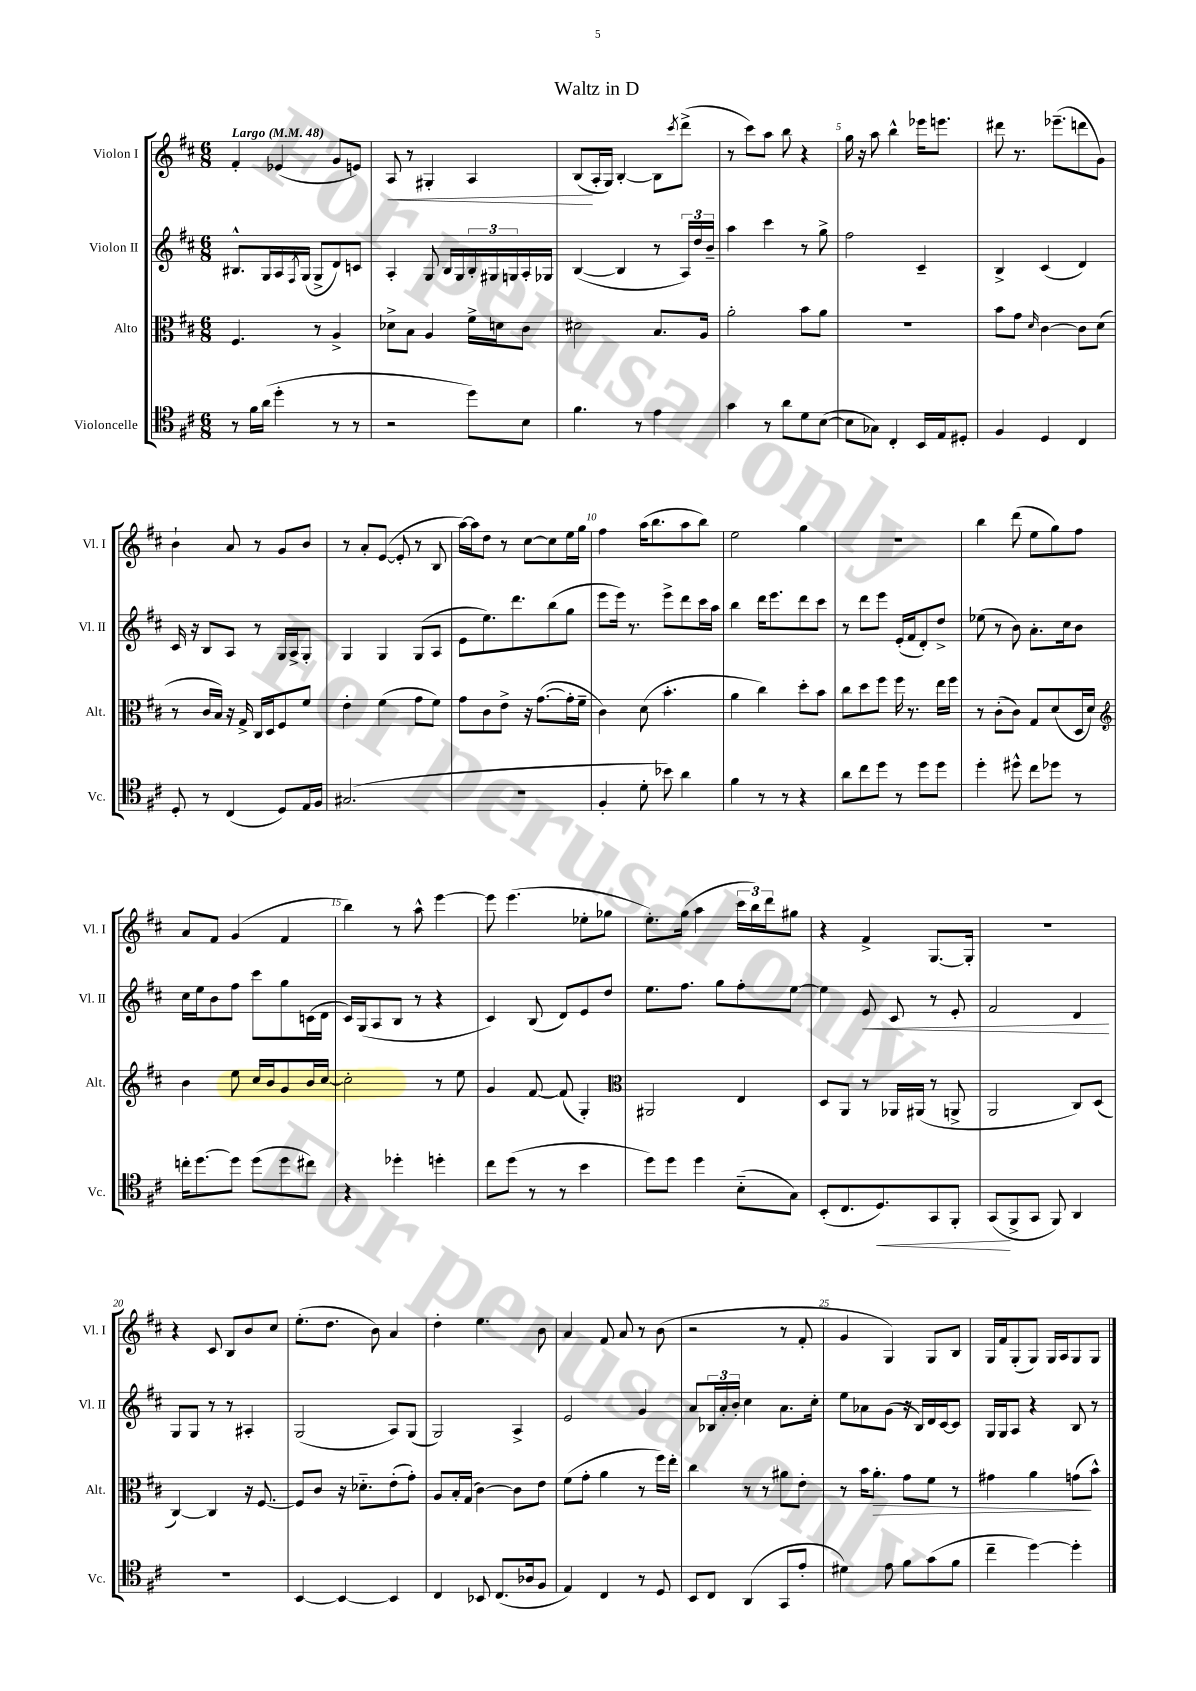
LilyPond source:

\header { title = "Waltz in D" }
<<
\new StaffGroup <<
\new Staff = "s0" \with { instrumentName = "Violon I" shortInstrumentName = "Vl. I" } {
    \clef treble \key d \major \numericTimeSignature \time 6/8 \tempo "Largo" 4 = 48
    fis'4-. ees'4( g'8 e'8) |
    a8\< r8 gis4-. a4 |
    b8\!( a16-. g16) b4~-. b8 \acciaccatura { cis'''8 } d'''8->( |
    r8 cis'''8) a''8 b''8 r4 |
    g''16 r16 a''8 b''4-^ ees'''16 e'''8. |
    dis'''8 r8. ees'''8.--( d'''8 g'8) |
    b'4-! a'8 r8 g'8 b'8 |
    r8 a'8-. e'8~( e'8-. r8 b8 |
    a''16~) a''16 d''8 r8 cis''8~ cis''8 e''16 g''16 |
    fis''4 a''16( b''8. a''8 b''8) |
    e''2 g''4 |
    R2. |
    b''4 d'''8( e''8 g''8) fis''8 |
    a'8 fis'8 g'4( fis'4 |
    b''4) r8 a''8-^ e'''4~ |
    e'''8 e'''4.( ees''8-. ges''8 |
    e''8.-.) g''16( a''4 \tuplet 3/2 { cis'''16 b''16) d'''16 } gis''8 |
    r4 fis'4-> g8.~ g16-. |
    R2. |
    r4 cis'8 b8 b'8 cis''8 |
    e''8.-.( d''8. b'8) a'4 |
    d''4-. e''4. b'8 |
    a'4 fis'8 a'8 r8 b'8( |
    r2 r8 fis'8-. |
    g'4 g4) g8 b8 |
    g16 fis'16 g8-.( g8) g16 a16 g8 g8 \bar "|." |
}
\new Staff = "s1" \with { instrumentName = "Violon II" shortInstrumentName = "Vl. II" } {
    \clef treble \key d \major \numericTimeSignature \time 6/8
    bis8.-^ g16 a16 \acciaccatura { fis8 } g16( g8-> d'8) c'8 |
    a4-. g8 b16 g16 \tuplet 3/2 { b16-. gis16 g16 } a16-. ges16 |
    b4~( b4 r8 \tuplet 3/2 { a16) d''16 b'16-- } |
    a''4 cis'''4 r8 g''8-> |
    fis''2 cis'4-- |
    b4-> cis'4( d'4) |
    cis'16 r16 b8 a8 r8 g16 a16-> g8-. |
    g4 g4 g8( a8 |
    e'8 e''8.) d'''8. b''8( g''8 |
    e'''8 e'''16) r8. e'''8-> d'''8 cis'''16 a''16 |
    b''4 d'''16 e'''8. d'''8 cis'''8 |
    r8 d'''8 e'''8 e'16-.( fis'16 d'8-.) d''8-> |
    ees''8( r8 b'8) a'8.-. cis''16 b'8 |
    cis''16 e''16 b'8 fis''8 cis'''8 g''8 c'16( d'16 |
    cis'16) g16( a8 b8 r8 r4 |
    cis'4) b8( d'8) e'8 d''8 |
    e''8. fis''8. g''8 fis''8-. e''8~ |
    e''4 e'8\< cis'8 r8 e'8-. |
    fis'2 d'4\! |
    g8 g8 r8 r8 ais4-. |
    g2( a8) g8( |
    g2) a4-> |
    e'2 g'4 |
    a'8 \tuplet 3/2 { bes16 a'16-. b'16-. } cis''4 a'8. cis''16-. |
    e''8 aes'8 g'8( r16 b16) d'16 cis'16~ cis'8 |
    g16 g16 a8 r4 b8 r8 \bar "|." |
}
\new Staff = "s2" \with { instrumentName = "Alto" shortInstrumentName = "Alt." } {
    \clef alto \key d \major \numericTimeSignature \time 6/8
    fis4. r8 a4-> |
    des'8-> b8 a4 fis'16-> d'16 cis'8 |
    dis'2 b8. a16 |
    a'2-. b'8 a'8 |
    R2. |
    b'8 g'8 \grace { d'16 } cis'4~ cis'8 d'8( |
    r8 cis'16 b16) r16 g16-> cis16 d16 fis8 fis'8 |
    e'4-. fis'4( g'8 fis'8) |
    g'8 cis'8 e'8-> r16 g'8.~( g'16-. fis'16-- |
    cis'4) d'8( b'4.-. |
    a'4 cis''4) d''8-. b'8 |
    cis''8 d''8 fis''8 fis''16 r8. e''16 fis''16 |
    r8 cis'8-.( cis'8) g8 d'8( d16 d'16) |
    \clef treble b'4 e''8 cis''16 b'16 g'8 b'16 cis''16~ |
    cis''2-. r8 e''8 |
    g'4 fis'8~ fis'8( g4-.) |
    \clef alto ais,2 e4 |
    d8 a,8 r8 aes,16 ais,16( r8 a,8-> |
    a,2 cis8) d8( |
    cis4~) cis4 r16 fis8.~ |
    fis8 cis'8 r16 des'8.-_ e'8-.( g'8-.) |
    a8 b16-. g16( cis'4~) cis'8 e'8 |
    fis'8( g'8-. a'4 r8 fis''16) e''16-. |
    cis''4 r8 r8 ais'8 e'8-. |
    r8 b'16 a'8.-.\> g'8 fis'8 r8 |
    gis'4 a'4 g'8\!( b'8-^) \bar "|." |
}
\new Staff = "s3" \with { instrumentName = "Violoncelle" shortInstrumentName = "Vc." } {
    \clef tenor \key d \major \numericTimeSignature \time 6/8
    r8 fis'16 a'16( d''4-. r8 r8 |
    r2 d''8) b8 |
    fis'4. r8 e'4 |
    g'4 r8 a'8 d'8 b8~( |
    b8 ges8) cis4-. b,16 e16 dis8-. |
    fis4 d4 cis4 |
    d8-. r8 cis4( d8) e16 fis16 |
    gis2.( |
    r2. |
    fis4-. d'8-. bes'8) a'4 |
    fis'4 r8 r8 r4 |
    a'8 cis''8 d''8 r8 d''8 d''8 |
    d''4-. dis''8-^ cis''8 des''8 r8 |
    c''16-. d''8.~ d''8 d''8( d''8 cis''8) |
    r4 des''4-. d''4-. |
    cis''8 d''8( r8 r8 b'4 |
    d''8) d''8 d''4 b8-_( g8) |
    b,8-.( cis8. d8.\<) g,8 fis,8-. |
    g,8\!( fis,8-> g,8 fis,8) a,4 |
    R2. |
    b,4~ b,4~ b,4 |
    cis4 bes,8 cis8.( aes16 fis8 |
    e4) cis4 r8 d8 |
    b,8 cis8 a,4( g,8 e'8-. |
    dis'4) e'8 fis'8 g'8( fis'8 |
    cis''4-- d''4~) d''4-. \bar "|." |
}
>>
>>
\layout { \context { \Score \override BarNumber.break-visibility = ##(#f #t #t) barNumberVisibility = #(every-nth-bar-number-visible 5) } }
